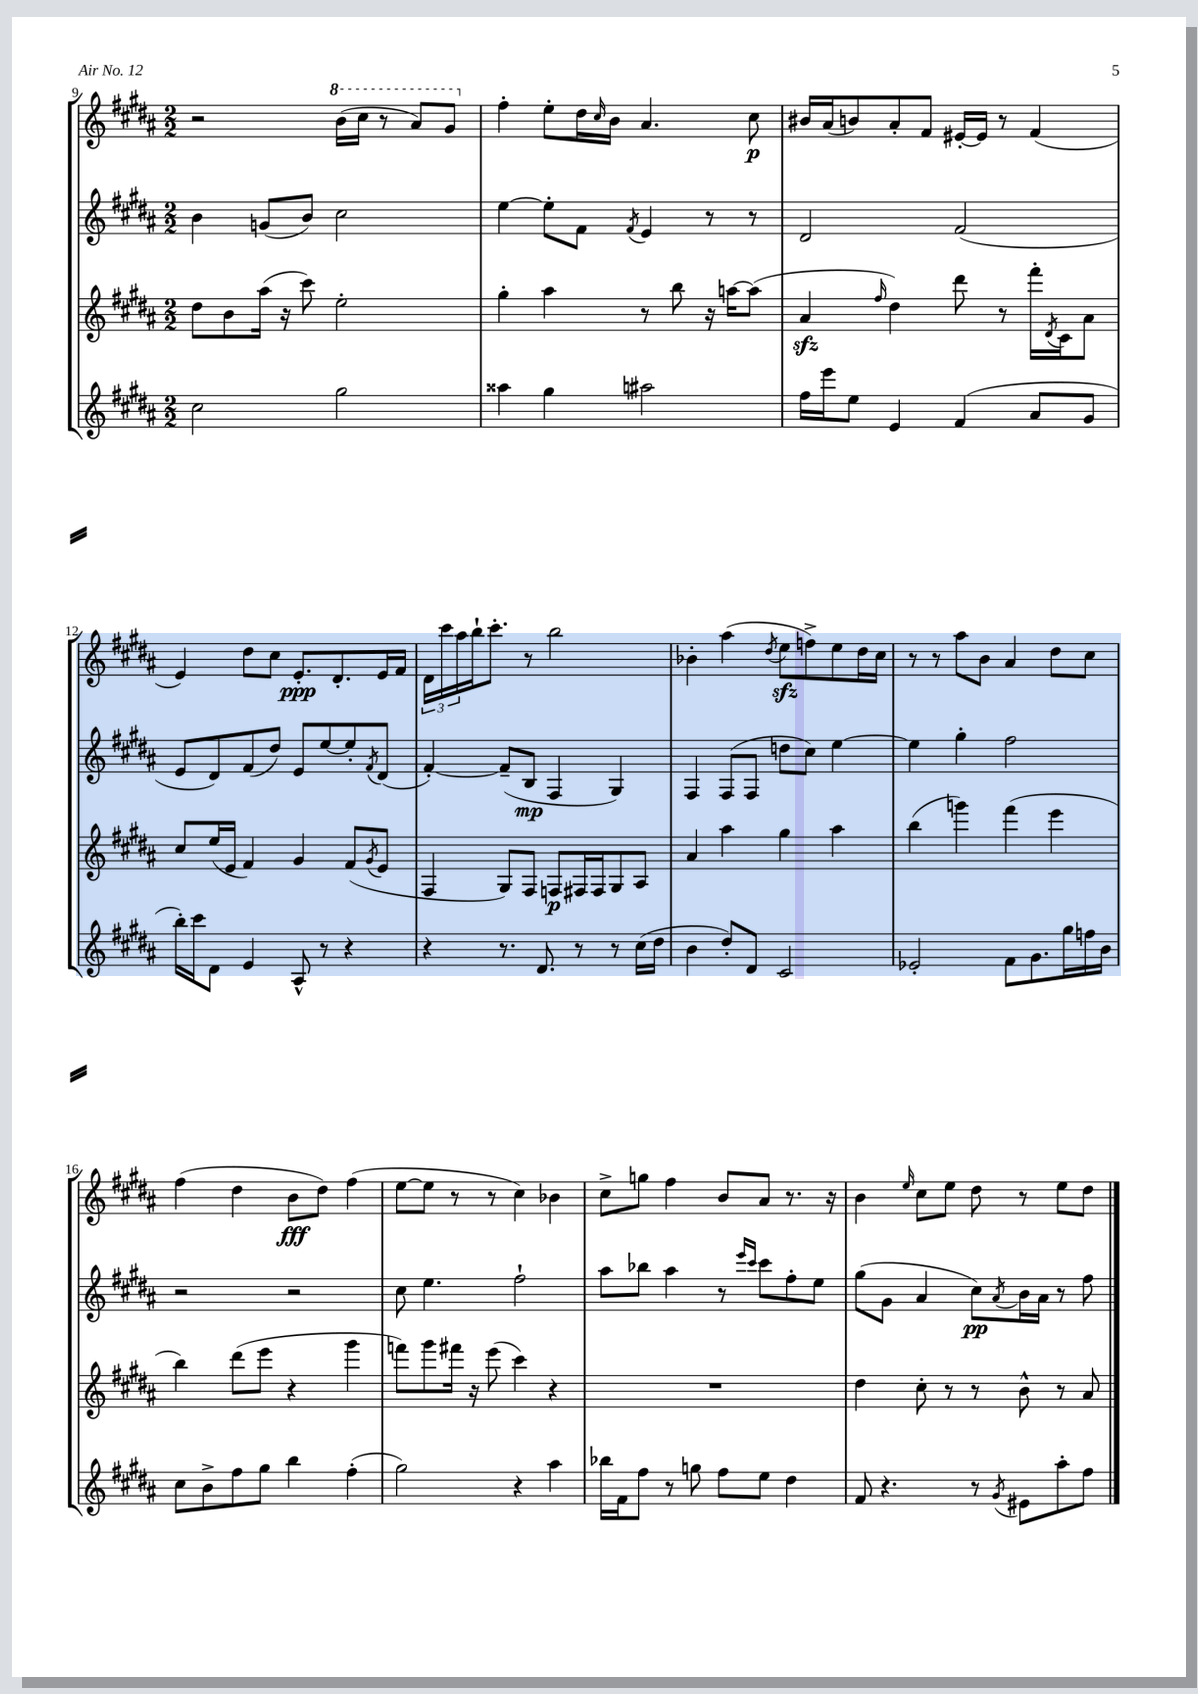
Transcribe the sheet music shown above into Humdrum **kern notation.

**kern	**kern	**dynam	**kern	**dynam	**kern	**dynam
*part4	*part3	*part3	*part2	*part2	*part1	*part1
*staff4	*staff3	*staff3	*staff2	*staff2	*staff1	*staff1
*clefG2	*clefG2	*	*clefG2	*	*clefG2	*
*k[f#c#g#d#a#]	*k[f#c#g#d#a#]	*	*k[f#c#g#d#a#]	*	*k[f#c#g#d#a#]	*
*M2/2	*M2/2	*	*M2/2	*	*M2/2	*
=9	=9	=9	=9	=9	=9	=9
2cc#\	8dd#\L	.	4b\	.	2r	.
.	8b\	.	.	.	.	.
.	(16aa#\Jk	.	(8gn/L	.	.	.
.	16r	.	.	.	.	.
.	8ccc#\)	.	8b/J)	.	.	.
*	*	*	*	*	*8va	*
2gg#\	2ee'\	.	2cc#\	.	(16bb\LL	.
.	.	.	.	.	16ccc#\JJ	.
.	.	.	.	.	8r	.
.	.	.	.	.	8aa#/L)	.
.	.	.	.	.	8gg#/J	.
=10	=10	=10	=10	=10	=10	=10
*	*	*	*	*	*X8va	*
4aa##X\	4gg#'\	.	[4ee\	.	4ff#'\	.
4gg#\	4aa#\	.	8ee'\L]	.	8ee'\L	.
.	.	.	8f#\J	.	16dd#\L	.
.	.	.	.	.	16qqcc#/	.
.	.	.	.	.	16b\JJ	.
.	.	.	8qf#/	.	.	.
2aa#X\	8r	.	4e/	.	4.a#/	.
.	8bb\	.	.	.	.	.
.	16r	.	8r	.	.	.
.	[16aan\KL	.	.	.	.	.
.	(8aa\J]	.	8r	.	8cc#\	p
=11	=11	=11	=11	=11	=11	=11
16ff#\LL	4a#zz/	.	2d#/	.	16b#X/LL	.
16eee\J	.	.	.	.	(16a#/J	.
8ee\J	.	.	.	.	8bn/)	.
.	16qqff#/	.	.	.	.	.
4e/	4dd#\)	.	.	.	8a#'/	.
.	.	.	.	.	8f#/J	.
(4f#/	8ddd#\	.	(2f#/	.	[16e#X'/LL	.
.	.	.	.	.	16e#/JJ]	.
.	8r	.	.	.	8r	.
8a#/L	16fff#'\LL	.	.	.	(4f#/	.
.	8qd#/	.	.	.	.	.
.	16c#\J	.	.	.	.	.
8g#/J	8a#\J	.	.	.	.	.
!!LO:LB:g=z
=12	=12	=12	=12	=12	=12	=12
16bb'\LL)	8cc#/L	.	8e/L	.	4e/)	.
16ccc#\J	.	.	.	.	.	.
8d#\J	(16ee/L	.	8d#/)	.	.	.
.	16e/JJ	.	.	.	.	.
4e/	4f#/)	.	(8f#/	.	8dd#\L	.
.	.	.	8dd#/J)	.	8cc#\J	.
8A#^^/	4g#/	.	8e/L	.	8.e'/L	ppp
8r	.	.	[8ee/	.	.	.
.	.	.	.	.	8.d#'/	.
4r	(8f#/L	.	8ee'/]	.	.	.
.	8qg#/	.	8qf#/	.	.	.
.	8e/J	.	(8d#/J	.	16e/L	.
.	.	.	.	.	16f#/JJ	.
=13	=13	=13	=13	=13	=13	=13
4r	4F#/	.	[4f#'/)	.	24d#\LL	.
.	.	.	.	.	24ccc#\	.
.	.	.	.	.	24aa#\	.
.	.	.	.	.	16bb`\J	.
.	.	.	.	.	8.ccc#'\J	.
8.r	8G#/L)	.	(8f#~/L]	.	.	.
.	8F#/J	.	8B/J	mp	8r	.
8.d#/	.	.	.	.	.	.
.	8Fn/L	p	4F#/	.	2bb\	.
8r	16F#X/L	.	.	.	.	.
.	16F#/J	.	.	.	.	.
8r	8G#/	.	4G#/)	.	.	.
(16cc#\LL	8A#/J	.	.	.	.	.
16dd#\JJ	.	.	.	.	.	.
=14	=14	=14	=14	=14	=14	=14
4b\	4a#/	.	4F#/	.	4b-X'\	.
8dd#'/L)	4aa#\	.	(8F#/L	.	(4aa#\	.
8d#/J	.	.	8F#/J	.	.	.
.	.	.	.	.	8qdd#/	.
2c#/	4gg#\	.	8ddn\L	.	8eezz\L	.
.	.	.	8cc#\J)	.	8ffn^\)	.
.	4aa#\	.	[4ee\	.	8ee\	.
.	.	.	.	.	16dd#\L	.
.	.	.	.	.	16cc#\JJ	.
=15	=15	=15	=15	=15	=15	=15
2e-X'/	(4bb\	.	4ee\]	.	8r	.
.	.	.	.	.	8r	.
.	4gggn\)	.	4gg#'\	.	8aa#\L	.
.	.	.	.	.	8b\J	.
8f#\L	(4fff#\	.	2ff#\	.	4a#/	.
8.g#\	.	.	.	.	.	.
.	4eee\	.	.	.	8dd#\L	.
16gg#\L	.	.	.	.	.	.
16ffn\	.	.	.	.	8cc#\J	.
16b\JJ	.	.	.	.	.	.
!!LO:LB:g=z
=16	=16	=16	=16	=16	=16	=16
8cc#\L	4bb\)	.	2r	.	(4ff#\	.
8b^\	.	.	.	.	.	.
8ff#\	(8ddd#\L	.	.	.	4dd#\	.
8gg#\J	8eee\J	.	.	.	.	.
4bb\	4r	.	2r	.	8b\L	fff
.	.	.	.	.	8dd#\J)	.
(4ff#'\	4ggg#\	.	.	.	(4ff#\	.
=17	=17	=17	=17	=17	=17	=17
2gg#\)	8fffn\L)	.	8cc#\	.	[8ee\L	.
.	8ggg#\	.	4.ee\	.	8ee\J]	.
.	16fff#X\Jk	.	.	.	8r	.
.	16r	.	.	.	.	.
.	(8eee\	.	.	.	8r	.
4r	4ccc#\)	.	2ff#`\	.	4cc#\)	.
4aa#\	4r	.	.	.	4b-X\	.
=18	=18	=18	=18	=18	=18	=18
16bb-X\LL	1r	.	8aa#\L	.	8cc#^\L	.
16f#\J	.	.	.	.	.	.
8ff#\J	.	.	8bb-X\J	.	8ggn\J	.
8r	.	.	4aa#\	.	4ff#\	.
8ggn\	.	.	.	.	.	.
8ff#\L	.	.	8r	.	8b/L	.
.	.	.	16qqeee/LL	.	.	.
.	.	.	16qqccc#/JJ	.	.	.
8ee\J	.	.	8ccc#\L	.	8a#/J	.
4dd#\	.	.	8ff#'\	.	8.r	.
.	.	.	8ee\J	.	.	.
.	.	.	.	.	16r	.
=19	=19	=19	=19	=19	=19	=19
8f#/	4dd#\	.	(8gg#\L	.	4b\	.
4.r	.	.	8g#\J	.	.	.
.	.	.	.	.	16qqee/	.
.	8cc#'\	.	4a#/	.	8cc#\L	.
.	8r	.	.	.	8ee\J	.
8r	8r	.	8cc#\L)	pp	8dd#\	.
8qg#/	.	.	8qa#/	.	.	.
8e#X\L	8b^^\	.	16b\L	.	8r	.
.	.	.	16a#\JJ	.	.	.
8aa#'\	8r	.	8r	.	8ee\L	.
8ff#\J	8a#/	.	8ff#\	.	8dd#\J	.
==	==	==	==	==	==	==
*-	*-	*-	*-	*-	*-	*-
